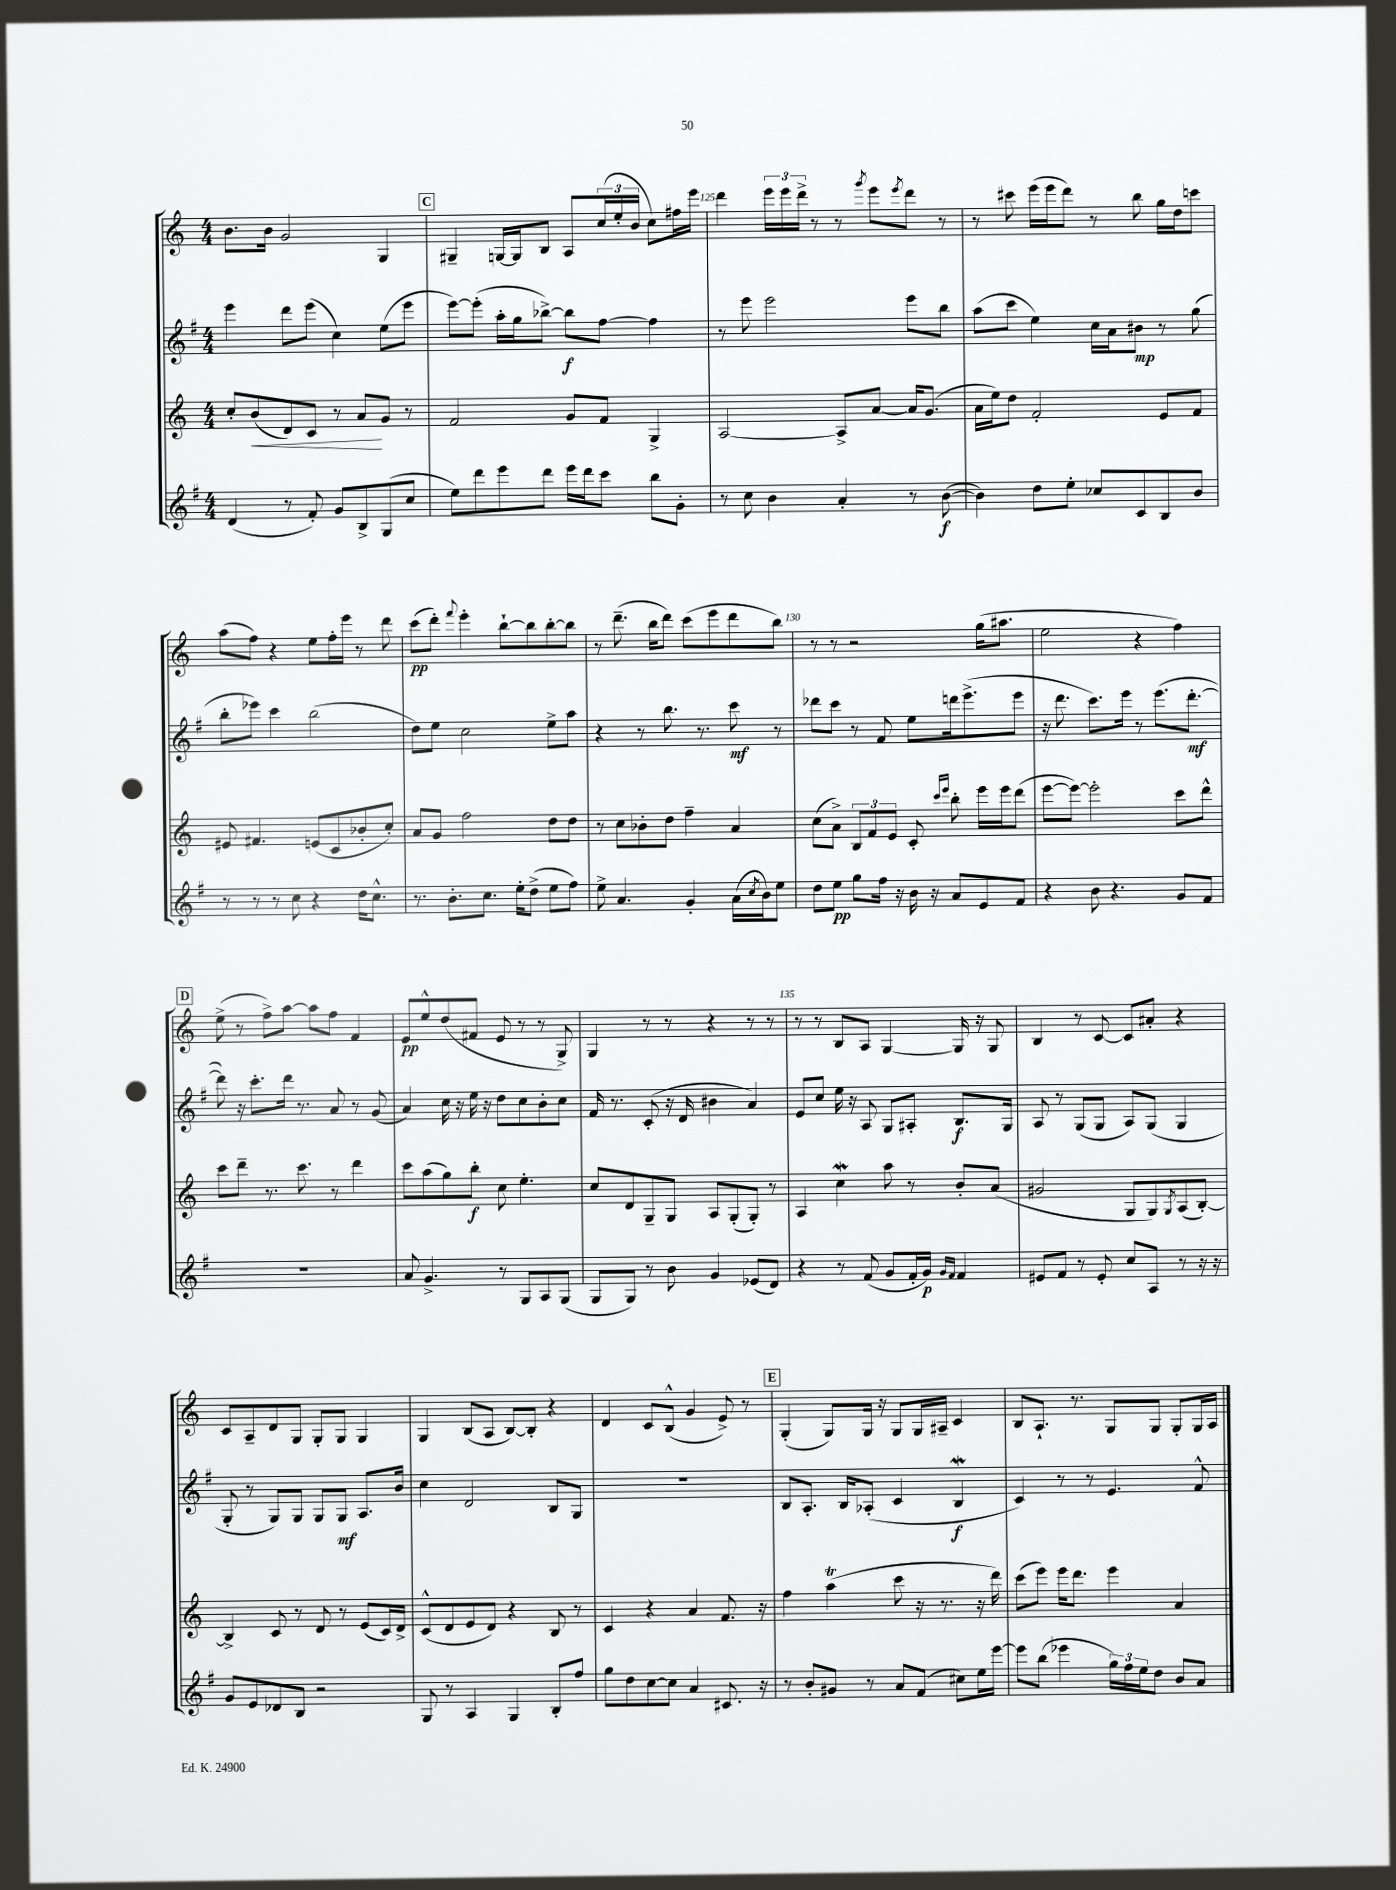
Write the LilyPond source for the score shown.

<<
\new StaffGroup <<
\new Staff = "s0" {
    \clef treble \key c \major \numericTimeSignature \time 4/4
    b'8. b'16 g'2 g4 |
    \mark \markup { \box "C" } gis4-- g16~ g16 b8 a8 \tuplet 3/2 { c''16( e''16-. b'16 } c''8) fis''16 e'''16 |
    d'''4 \tuplet 3/2 { e'''16 e'''16 d'''16-> } r8 r8 \acciaccatura { g'''8 } e'''8 \acciaccatura { e'''8 } d'''8 r8 |
    r8 cis'''8 e'''16( e'''16 d'''8) r8 b''8 g''16 d''16 c'''8 |
    a''8( f''8) r4 e''8 f''16-. e'''16 r8 d'''8 |
    c'''8\pp( d'''8-.) \appoggiatura { f'''8 } e'''4-. b''8~-! b''8 b''8~-. b''8 |
    r8 d'''8.--( b''16 d'''8) c'''8( e'''8 d'''8 b''8) |
    r8 r8 r2 g''16( ais''8. |
    e''2 r4 f''4) |
    \mark \markup { \box "D" } e''8->( r8 f''8->) a''8~ a''8 f''8 f'4 |
    e'8\pp e''8-^ d''8( fis'8 e'8 r8 r8 g8->) |
    g4 r8 r8 r4 r8 r8 |
    r8 r8 b8 a8 g4~ g16 r16 g8 |
    b4 r8 c'8~ c'8 ais'8-. r4 |
    c'8 a8-- d'8 g8 g8-. g8 g4 |
    g4 b8( a8 b8~) b8-. r4 |
    d'4 c'8 b8-^( g'4 e'8->) r8 |
    \mark \markup { \box "E" } g4-.( g8) g16 r16 g8 g16 ais16-- c'4 |
    b8 a8.-! r8. g8 g8 g8-. g16 a16 \bar "|." |
}
\new Staff = "s1" {
    \clef treble \key g \major \numericTimeSignature \time 4/4
    e'''4 d'''8 e'''8( c''4) e''8( e'''8 |
    \mark \markup { \box "C" } e'''8~) e'''8-.( a''16-. g''16 bes''8~->) bes''8\f fis''8~ fis''4 |
    r8 e'''8 e'''2 e'''8 b''8 |
    a''8( c'''8 e''4) c''16 a'16 bis'8\mp r8 g''8( |
    b''8-. ees'''8) c'''4 b''2( |
    d''8) e''8 c''2 e''8-> a''8 |
    r4 r8 b''8. r8. c'''8\mf r8 |
    des'''8 c'''8 r8 fis'8 e''8 d'''16 e'''8.->( e'''8 |
    r16 d'''8. c'''8.) e'''16 r8 e'''8.( d'''8.~-.\mf |
    \mark \markup { \box "D" } d'''8) r16 c'''8.-. d'''16 r8. a'8 r8 g'8( |
    a'4) c''16 r16 e''16 r16 d''8 c''8 b'8-. c''8 |
    fis'16 r8. c'8-.( r16 d'16 bis'4 a'4) |
    e'8 c''8 e''16 r16 a8 g8 ais8-. b8.\f g16 |
    a8 r8 g8( g8 a8) g8( g4 |
    g8-. r8 g8) g8 g8 g8\mf a8. b'16 |
    c''4 d'2 b8 g8 |
    R1 |
    \mark \markup { \box "E" } b8 a8.-. b16 aes8-.( c'4 b4\mordent\f |
    c'4) r8 r8 e'4. fis'8-^ \bar "|." |
}
\new Staff = "s2" {
    \clef treble \key c \major \numericTimeSignature \time 4/4
    c''8-. b'8\<( d'8) c'8 r8 a'8\! g'8 r8 |
    \mark \markup { \box "C" } f'2 g'8 f'8 g4-> |
    a2~ a8-> a'8~ a'16 g'8.( |
    a'16 e''16) d''8 f'2-. e'8 f'8 |
    eis'8 fis'4. e'8( c'8 bes'8-. c''8-.) |
    a'8 g'8 f''2 d''8 d''8 |
    r8 c''8 bes'8-. d''8 f''4-- a'4 |
    c''8( a'8->) \tuplet 3/2 { b8 f'8 e'8 } c'8-. \grace { c'''16 e'''16 } b''8-. e'''16 e'''16 d'''8( |
    e'''8~ e'''8~) e'''2-. c'''8 d'''8-^ |
    \mark \markup { \box "D" } c'''8 d'''8-- r8. c'''8. r8 d'''4 |
    c'''8 a''8( g''8) b''8-.\f c''8 e''4.-. |
    c''8 d'8 g8-- g8 a8 g8-.( g8-.) r8 |
    a4 c''4\mordent a''8 r8 b'8-. a'8( |
    gis'2 g8 g8) \acciaccatura { g8 } a8( b8~-.) |
    b4-> c'8 r8 d'8 r8 e'8( c'16) d'16-> |
    c'8-^( d'8 e'8 d'8) r4 b8 r8 |
    c'4 r4 a'4 f'8. r16 |
    \mark \markup { \box "E" } f''4 a''4\trill( c'''8 r16 r8. r16 d'''16) |
    c'''8( e'''8) e'''16 d'''8. e'''4 a'4 \bar "|." |
}
\new Staff = "s3" {
    \clef treble \key g \major \numericTimeSignature \time 4/4
    d'4( r8 fis'8-.) g'8 b8-> g8( c''8 |
    \mark \markup { \box "C" } e''8) d'''8 e'''8 d'''8 e'''16 d'''16 c'''8 b''8 g'8-. |
    r8 c''8 b'4 a'4-. r8 b'8~\f( |
    b'4) d''8 e''8-. ces''8 c'8 b8 b'8 |
    r8 r8 r8 c''8 r4 d''16 c''8.-^ |
    r8. b'8.-. c''8. e''16-. d''8->( e''8 fis''8) |
    e''8-> a'4. g'4-. a'16( \acciaccatura { c''8 } b'16) e''8 |
    d''8 e''8\pp g''8 fis''16 r16 b'16 r16 a'8 e'8 fis'8 |
    r4 b'8 r4. g'8 fis'8 |
    \mark \markup { \box "D" } R1 |
    a'8 g'4.-> r8 g8 a8 g8( |
    g8 g8) r8 b'8 g'4 ees'8( d'8) |
    r4 r8 fis'8( g'8 fis'16-. g'16\p) \grace { g'16 fis'16 } fis'4 |
    eis'8 fis'8 r8 eis'8-. c''8 a8 r8 r16 r16 |
    g'8 e'8 des'8 b8 r2 |
    g8 r8 a4 g4 b8-. fis''8 |
    g''8 d''8 c''8~ c''8 a'4 cis'8. r16 |
    \mark \markup { \box "E" } r8 b'8-. gis'8 r8 a'8 fis'8( cis''8) e''16 e'''16~ |
    e'''8 b''8( ees'''4 \tuplet 3/2 { g''16) fis''16 e''16 } d''8 b'8 a'8 \bar "|." |
}
>>
>>
\layout { \context { \Score currentBarNumber = #123 \override BarNumber.break-visibility = ##(#f #t #t) barNumberVisibility = #(every-nth-bar-number-visible 5) } }
